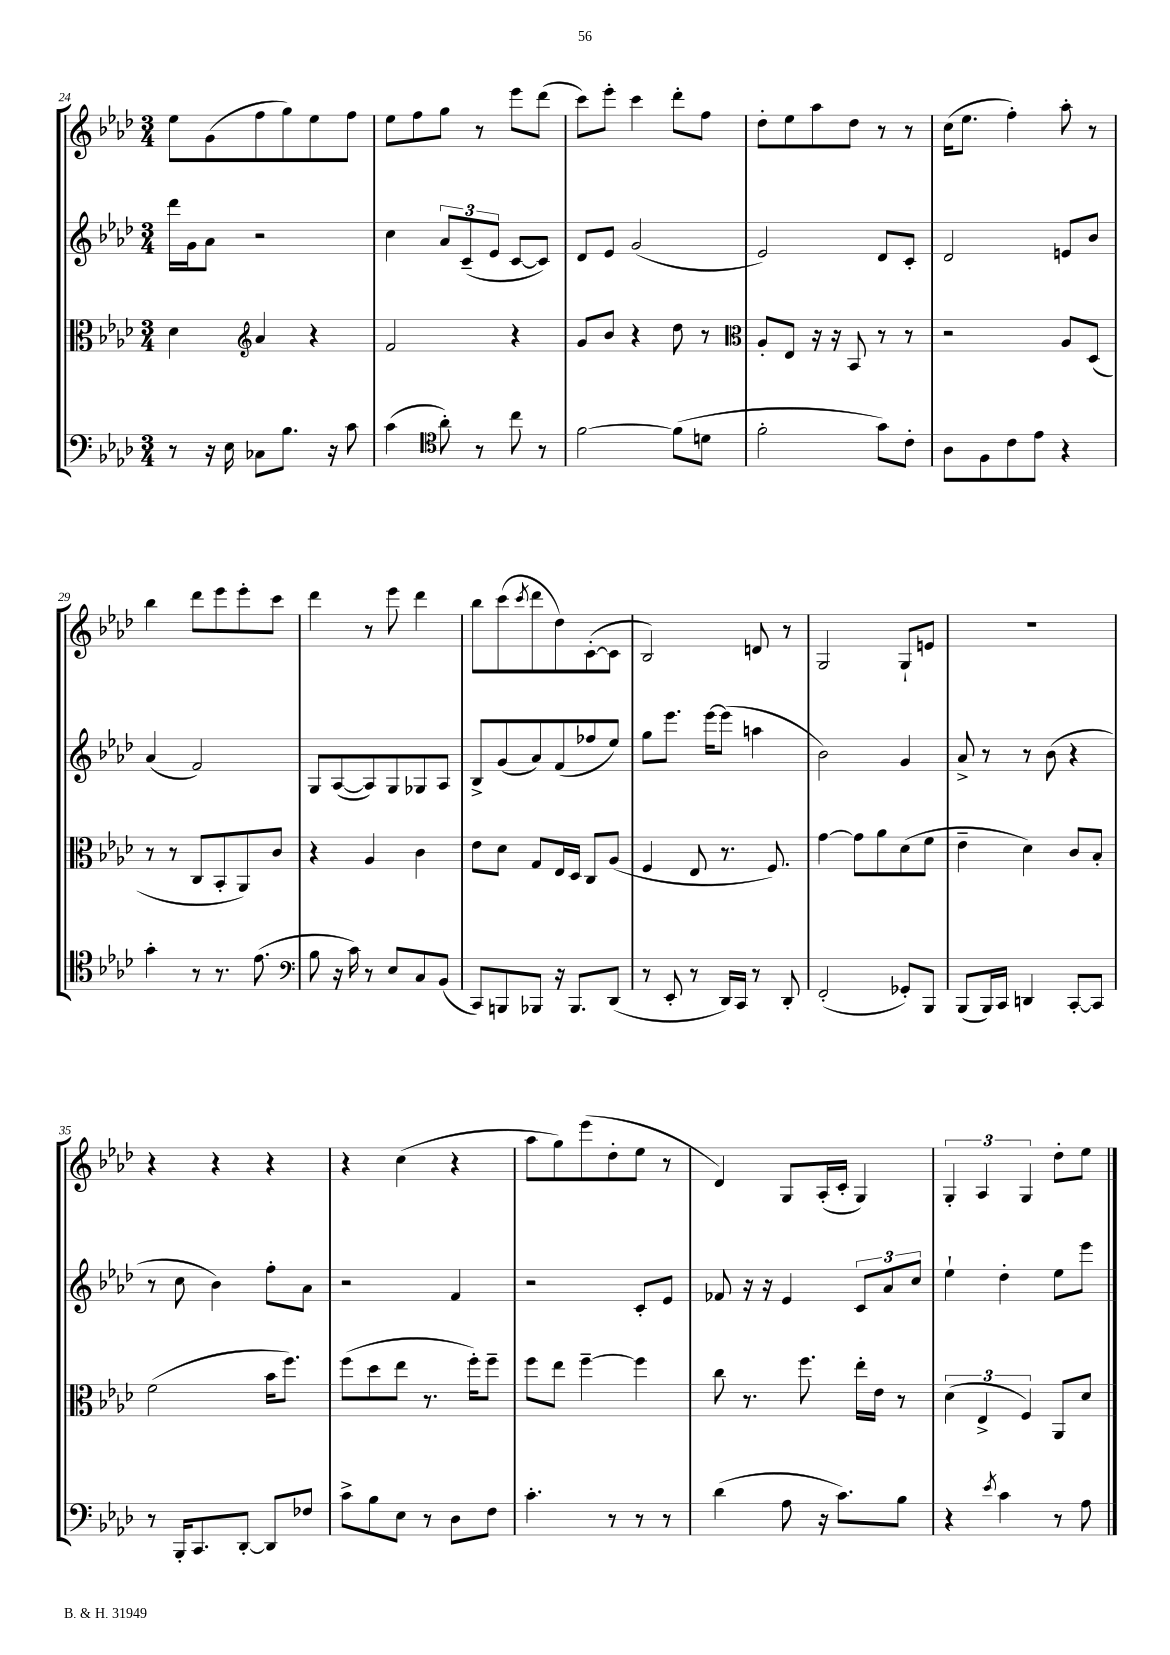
<<
\new StaffGroup <<
\new Staff = "s0" {
    \clef treble \key aes \major \numericTimeSignature \time 3/4
    ees''8 g'8( f''8 g''8) ees''8 f''8 |
    ees''8 f''8 g''8 r8 ees'''8 des'''8( |
    c'''8) ees'''8-. c'''4 des'''8-. f''8 |
    des''8-. ees''8 aes''8 des''8 r8 r8 |
    c''16( ees''8. f''4-.) aes''8-. r8 |
    bes''4 des'''8 ees'''8 ees'''8-. c'''8 |
    des'''4 r8 ees'''8 des'''4 |
    bes''8 c'''8( \acciaccatura { c'''8 } des'''8 des''8) c'8~-.( c'8 |
    bes2) d'8 r8 |
    g2 g8-! e'8 |
    R2. |
    r4 r4 r4 |
    r4 c''4( r4 |
    aes''8 g''8) ees'''8( des''8-. ees''8 r8 |
    des'4) g8 aes16-.( c'16-. g4) |
    \tuplet 3/2 { g4-. aes4 g4 } des''8-. ees''8 \bar "|." |
}
\new Staff = "s1" {
    \clef treble \key aes \major \numericTimeSignature \time 3/4
    des'''16 g'16 aes'8 r2 |
    c''4 \tuplet 3/2 { aes'8 c'8--( ees'8 } c'8~ c'8) |
    des'8 ees'8 g'2( |
    ees'2) des'8 c'8-. |
    des'2 e'8 bes'8 |
    aes'4( f'2) |
    g8 aes8~( aes8) g8 ges8 aes8 |
    bes8-> g'8( aes'8) f'8( fes''8 ees''8) |
    g''8 ees'''8. ees'''16~ ees'''8( a''4 |
    bes'2) g'4 |
    aes'8-> r8 r8 bes'8( r4 |
    r8 c''8 bes'4) f''8-. aes'8 |
    r2 f'4 |
    r2 c'8-. ees'8 |
    fes'8 r16 r16 ees'4 \tuplet 3/2 { c'8 aes'8 c''8 } |
    ees''4-! des''4-. ees''8 ees'''8 \bar "|." |
}
\new Staff = "s2" {
    \clef alto \key aes \major \numericTimeSignature \time 3/4
    des'4 \clef treble aes'4 r4 |
    f'2 r4 |
    g'8 bes'8 r4 des''8 r8 |
    \clef alto aes8-. ees8 r16 r16 bes,8 r8 r8 |
    r2 aes8 des8( |
    r8 r8 c8 bes,8-. aes,8) c'8 |
    r4 aes4 c'4 |
    ees'8 des'8 g8 ees16 des16 c8 aes8( |
    f4 ees8 r8. f8.) |
    g'4~ g'8 aes'8 des'8( f'8 |
    ees'4-- des'4) c'8 bes8-. |
    f'2( bes'16 f''8.) |
    f''8( des''8 ees''8 r8. f''16-.) f''8-- |
    f''8 ees''8 f''4~-- f''4 |
    c''8 r8. f''8. ees''16-. ees'16 r8 |
    \tuplet 3/2 { des'4( ees4-> f4) } aes,8 des'8 \bar "|." |
}
\new Staff = "s3" {
    \clef bass \key aes \major \numericTimeSignature \time 3/4
    r8 r16 ees16 ces8 bes8. r16 c'8 |
    c'4( \clef tenor aes'8-.) r8 c''8 r8 |
    f'2~ f'8( d'8 |
    f'2-. g'8) c'8-. |
    aes8 f8 c'8 ees'8 r4 |
    g'4-. r8 r8. ees'8.( |
    \clef bass bes8 r16 c'16) r8 ees8 c8 bes,8( |
    c,8) b,,8 bes,,8 r16 bes,,8. des,8( |
    r8 ees,8-. r8 des,16) c,16 r8 des,8-. |
    f,2-.( ges,8-.) bes,,8 |
    bes,,8( bes,,16) c,16 d,4 c,8~-. c,8 |
    r8 bes,,16-. c,8. des,8~-. des,8 fes8 |
    c'8-> bes8 ees8 r8 des8 f8 |
    c'4.-. r8 r8 r8 |
    des'4( aes8 r16 c'8.) bes8 |
    r4 \acciaccatura { ees'8 } c'4 r8 aes8 \bar "|." |
}
>>
>>
\layout { \context { \Score currentBarNumber = #24 } }
